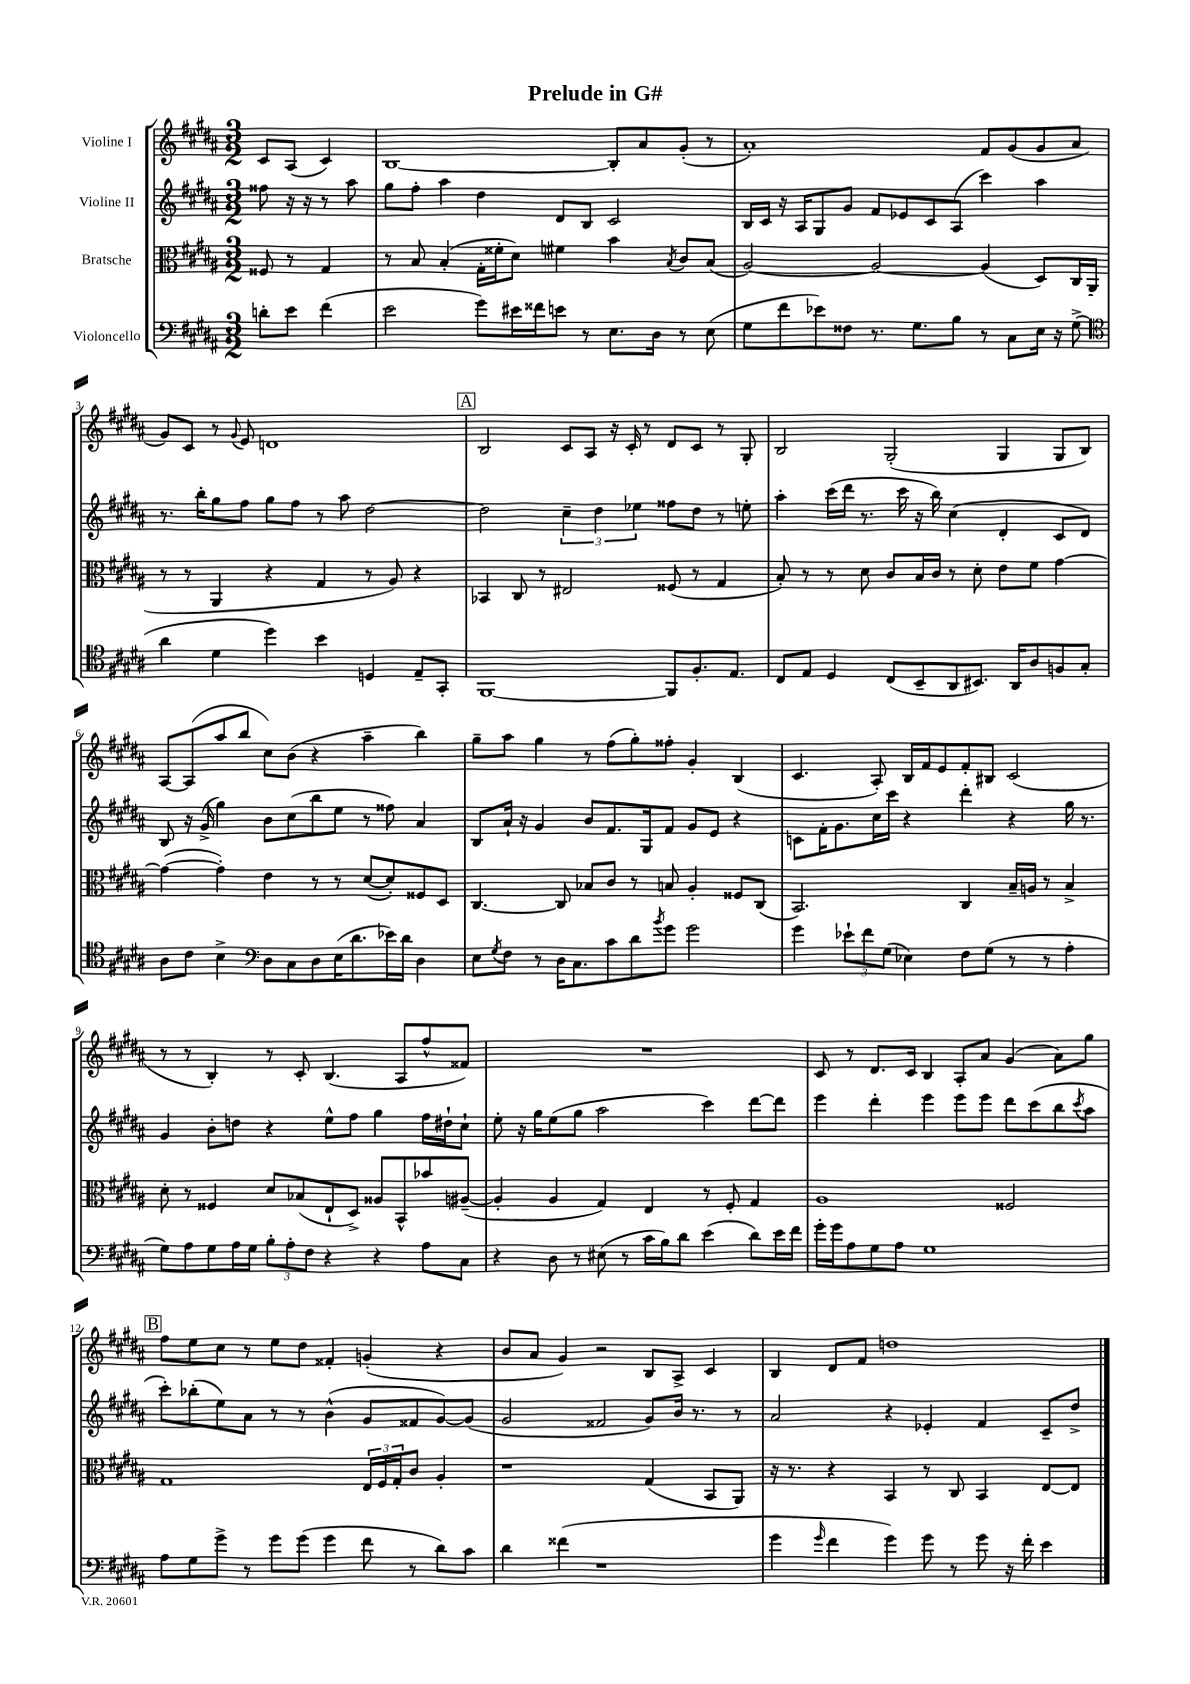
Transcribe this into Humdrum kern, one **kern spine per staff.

**kern	**kern	**kern	**kern
*staff4	*staff3	*staff2	*staff1
*clefF4	*clefC3	*clefG2	*clefG2
*k[f#c#g#d#a#]	*k[f#c#g#d#a#]	*k[f#c#g#d#a#]	*k[f#c#g#d#a#]
*M3/2	*M3/2	*M3/2	*M3/2
8d'	8F##	8ff##	8c#
8e	8r	16r	(8A#
.	.	16r	.
(4f#	4G#	8r	4c#)
.	.	8aa#	.
=	=	=	=
2e	8r	8gg#	[1B
.	8B	8ff#'	.
.	(4B'	4aa#	.
8g#)	16G#'	4dd#	.
.	16f##'	.	.
16e#	8d#)	.	.
16f##	.	.	.
8e	4f#	8d#	.
8r	.	8B	.
8.E	4b	2c#	8B']
.	.	.	8a#
16D#	.	.	.
.	8qB	.	.
8r	8c#	.	(8g#'
(8E	(8B	.	8r
=	=	=	=
8G#	[2A#)	16B	1a#')
.	.	16c#	.
8f#	.	16r	.
.	.	16A#	.
8e-)	.	8G#	.
8F##	.	8g#	.
8.r	2A#_	8f#	.
.	.	8e-	.
8.G#	.	.	.
.	.	8c#	.
8B	.	(8A#	.
8r	(4A#]	4ccc#)	8f#
8C#	.	.	(8g#
16E	8D#)	4aa#	8g#
16r	.	.	.
(8G#^	16C#	.	8a#
.	(16AA#	.	.
=	=	=	=
*clefC4	*	*	*
4a#	8r	8.r	8g#)
.	8r	.	8c#
.	.	16bb'	.
4d#	4AA#	8gg#	8r
.	.	.	8qqg#
.	.	8ff#	8e
4dd#)	4r	8gg#	1d
.	.	8ff#	.
4b	4G#	8r	.
.	.	8aa#	.
4D	8r	[2dd#	.
.	8A#)	.	.
8E~	4r	.	.
8GG#'	.	.	.
=	=	=	=
[1FF#	4BB-	2dd#]	2B
.	8C#	.	.
.	8r	.	.
.	2E#	6cc#~	8c#
.	.	.	8A#
.	.	6dd#	.
.	.	.	16r
.	.	.	16c#'
.	.	6ee-	.
.	.	.	8r
8FF#]	(8F##	8ff##	8d#
8.F#'	8r	8dd#	8c#
.	4G#	8r	8r
8.E	.	.	.
.	.	8ee'	8G#'
=	=	=	=
8C#	8B')	4aa#'	2B
8E	8r	.	.
4D#	8r	(16ccc#	.
.	.	16ddd#	.
.	8d#	8.r	.
(8C#	8c#	.	(2G#'
.	.	16ccc#	.
8BB~	16B	16r	.
.	16c#	16bb)	.
8AA#	8r	(4cc#	.
8.BB#)	8d#'	.	.
.	8e	4d#'	4G#
16AA#	.	.	.
8A#	8f#	.	.
8F	[4g#	8c#	8G#
8G#'	.	8d#)	8B)
=	=	=	=
8A#	(4g#_	8B	[8A#
8c#	.	16r	(8A#]
.	.	(16g#^	.
4B^	4g#'])	4gg#)	8aa#
.	.	.	8bb
*clefF4	*	*	*
8D#	4e	8b	8cc#)
8C#	.	(8cc#	(8b
8D#	8r	8bb	4r
(16E	8r	8ee	.
8.d#	.	.	.
.	([8d#	8r	4aa#~
16e-)	8d#'])	8ff##)	.
16d#	.	.	.
4D#	8F##	4a#	4bb)
.	8D#	.	.
=	=	=	=
8E	[4.C#	8B	8gg#~
8qG#	.	.	.
8F#	.	16a#`	8aa#
.	.	16r	.
8r	.	4g#	4gg#
16D#	8C#]	.	.
8.C#	.	.	.
.	8B-	8b	8r
8c#	8c#	8.f#	(8ff#
8d#	8r	.	8gg#')
.	.	16G#	.
8qb	.	.	.
8g#	8B	8f#	8ff##'
2g#	4A#'	8g#	4g#'
.	.	8e	.
.	8F##	4r	(4B
.	(8C#	.	.
=	=	=	=
4g#	2.BB)	8c	4.c#
.	.	16f#'	.
.	.	8.g#	.
12e-`	.	.	.
12f#	.	.	.
.	.	16cc#	8A#')
(12G#	.	.	.
.	.	16ccc#	.
4E-)	.	4r	16B
.	.	.	16f#
.	.	.	8e
8F#	4C#	4ddd#'	8f#'
(8G#	.	.	8B#
8r	16B~	4r	(2c#
.	16A	.	.
8r	8r	.	.
4A#'	4B^	16gg#	.
.	.	8.r	.
=	=	=	=
8G#)	8d#'	4g#	8r
8A#	8r	.	8r
8G#	4F##	8b'	4B')
16A#	.	8dd	.
16G#	.	.	.
12B'	8d#	4r	8r
12A#'	.	.	.
.	(8B-	.	8c#'
12F#	.	.	.
4r	8E`	8ee^^	(4.B
.	8D#^)	8ff#	.
4r	8A##	4gg#	.
.	8BB^^	.	8A#
8A#	8b-	16ff#	8ff#^^
.	.	16dd#`	.
8C#	([8A#~	8cc#`	8f##)
=	=	=	=
4r	4A#']	8ee'	1.r
.	.	16r	.
.	.	16gg#	.
8D#	4A#	(8ee	.
8r	.	8gg#	.
(8E#	4G#)	2aa#	.
8r	.	.	.
16c#	4E	.	.
16B)	.	.	.
8d#	.	.	.
(4e	8r	4ccc#)	.
.	8F#'	.	.
8d#)	4G#	[8ddd#	.
16e	.	8ddd#]	.
16f#	.	.	.
=	=	=	=
16g#'	1A#	4eee	8c#
16g#	.	.	.
8A#	.	.	8r
8G#	.	4ddd#'	8.d#
8A#	.	.	.
.	.	.	16c#
1G#	.	4eee	4B
.	.	8eee	8A#'
.	.	8eee	8a#
.	2F##	8ddd#	(4g#
.	.	(8ccc#	.
.	.	8bb	8a#)
.	.	8qccc#	.
.	.	8aa#	8gg#
=	=	=	=
8A#	1G#	8ccc#')	8ff#
8G#	.	(8bb-'	8ee
8g#^	.	8ee)	8cc#
8r	.	8a#	8r
8g#	.	8r	8ee
(8g#	.	8r	8dd#
4g#	.	(4b^^	4f##'
8f#	24E	8g#	(4g'
.	24F#	.	.
.	24G#'	.	.
8r	8c#	8f##	.
8d#)	4A#'	[8g#)	4r
8c#	.	(8g#]	.
=	=	=	=
4d#	1r	2g#	8b
.	.	.	8a#
(4f##	.	.	4g#)
1r	.	2f##	2r
.	(4G#	8g#)	8B
.	.	16b	8A#^
.	.	8.r	.
.	8BB	.	4c#
.	8AA#)	8r	.
=	=	=	=
4g#	16r	2a#	4B
.	8.r	.	.
16qqg#	.	.	.
4f#	4r	.	8d#
.	.	.	8f#
4g#)	4BB	4r	1dd
8g#	8r	4e-'	.
8r	8C#	.	.
8g#	4BB	4f#	.
16r	.	.	.
16f#'	.	.	.
4e	[8E	8c#~	.
.	8E]	8dd#^	.
==	==	==	==
*-	*-	*-	*-
